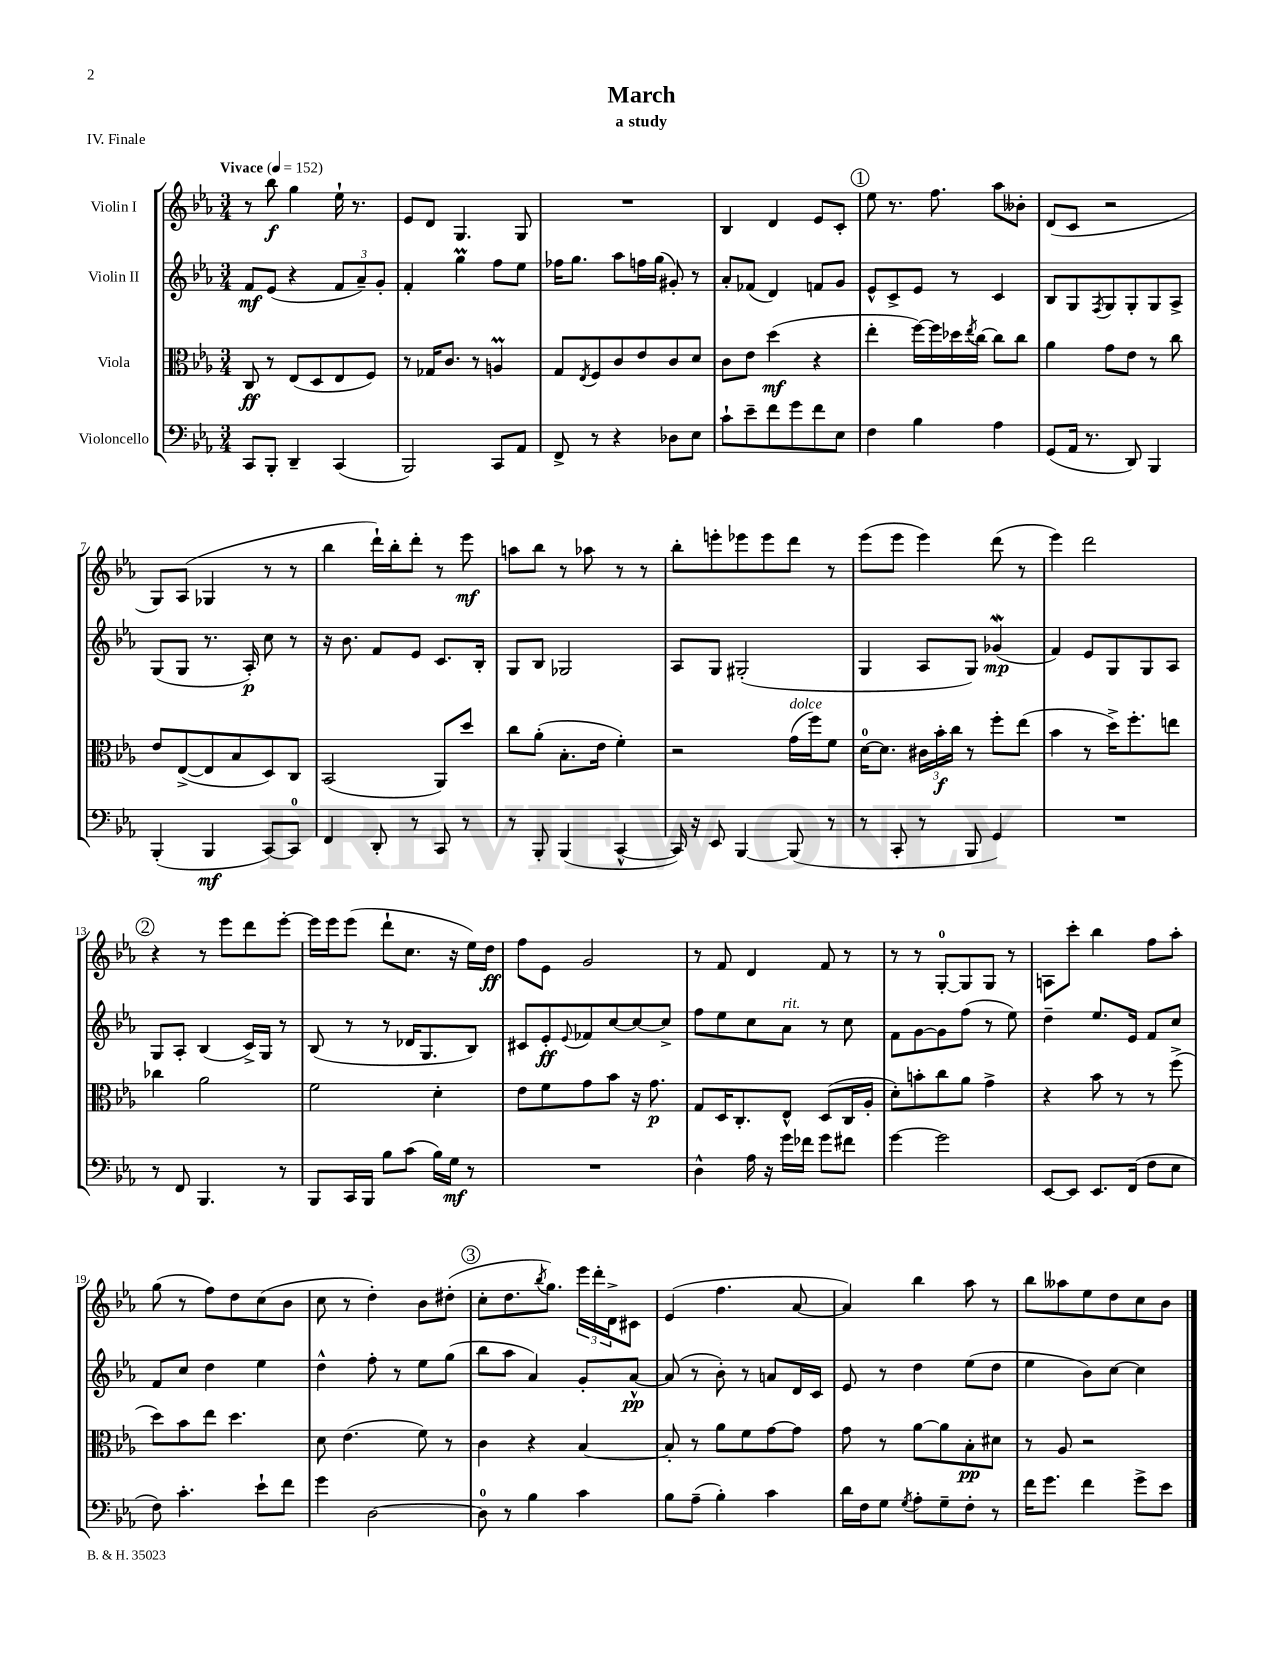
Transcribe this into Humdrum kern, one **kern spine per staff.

**kern	**kern	**kern	**kern
*staff4	*staff3	*staff2	*staff1
*clefF4	*clefC3	*clefG2	*clefG2
*k[b-e-a-]	*k[b-e-a-]	*k[b-e-a-]	*k[b-e-a-]
*M3/4	*M3/4	*M3/4	*M3/4
*MM152	*MM152	*MM152	*MM152
8CC/L	8C/	8f/L	8r
8BBB-'/J	8r	(8e-/J	8bb-\
4DD~/	(8E-/L	4r	4gg\
.	8D/	.	.
(4CC/	8E-/	12f/L	16ee-`\
.	.	.	8.r
.	.	12a-~/)	.
.	8F/J)	.	.
.	.	12g'/J	.
=	=	=	=
2BBB-/)	8r	4f'/	8e-/L
.	16G-/LK	.	8d/J
.	8.c/J	.	.
.	.	4gg\	4.G/
.	8r	.	.
8CC/L	4A/	8ff\L	.
8AA-/J	.	8ee-\J	8G/
=	=	=	=
8FF^/	8G/L	16ff-\LK	2.r
.	.	8.gg\J	.
.	8qE-/	.	.
8r	8F/	.	.
4r	8c/	8aa-\L	.
.	8e-/	16ff\L	.
.	.	(16gg\JJ	.
8D-\L	8c/	8g#'/)	.
8E-\J	8d/J	8r	.
=	=	=	=
8c`\L	8c\L	8a-'/L	4B-/
8e-~\	8e-\J	(8f-/J	.
8f\	(4dd\	4d/)	4d/
8g\	.	.	.
8f\	4r	8f/L	8e-/L
8E-\J	.	8g/J	8c'/J
=	=	=	=
4F\	4ee-'\	8e-^^/L	8ee-\
.	.	8c^/	8.r
4B-\	[16ff\LL)	8e-/J	.
.	16ff\]	.	8.ff\
.	16dd-\	8r	.
.	8qee-/	.	.
.	[16cc\JJ	.	.
4A-\	8cc\]L	4c/	8aa-\L
.	8cc\J	.	8b--'\J
=	=	=	=
(8GG/L	4a-\	8B-/L	(8d/L
16AA-/Jk	.	8G/	8c/J
8.r	.	.	.
.	.	8qF/	.
.	8g\L	8G/	2r
8DD/)	8e-\J	8G'/	.
4BBB-/	8r	8G/	.
.	8cc\	8A-^/J	.
=	=	=	=
(4BBB-'/	8e-/L	(8G/L	8G/L)
.	([8E-^/	8G/J	(8A-/J
4BBB-/	8E-/]	8.r	4G-/
.	8B-/	.	.
.	.	16A-'/)	.
[8CC/L)	8D/)	8cc\	8r
8CC/]J	8C/J	8r	8r
=	=	=	=
4FF/	(2BB-/	16r	4bb-\
.	.	8.b-\	.
8DD'/	.	8f/L	16ddd`\LL)
.	.	.	16bb-'\J
8r	.	8e-/J	8ddd'\J
8CC/	8AA-/L)	8.c/L	8r
8r	8dd/J	.	8eee-\
.	.	16B-'/Jk	.
=	=	=	=
8r	8cc\L	8G/L	8aa\L
8BBB-'/	(8a-'\J	8B-/J	8bb-\J
(4BBB-/	8.B-'\L	2G-/	8r
.	.	.	8aa-\
.	16e-\Jk	.	.
[4CC^^/	4f'\)	.	8r
.	.	.	8r
=	=	=	=
16CC/])	2r	8A-/L	8bb-'\L
16r	.	.	.
8EE-/	.	8G/J	8eee'\
[4BBB-/	.	(2G#'/	8eee-\
.	.	.	8eee-\
(8BBB-/]	(16g\LL	.	8ddd\J
.	16ff\J)	.	.
8r	8f\J	.	8r
=	=	=	=
8r	[16d\LK	4G/	(8eee-\L
.	8.d\]J	.	.
8CC'/	.	.	8eee-\J
8r	24c#\LL	8A-/L	4eee-\)
.	24b-'\	.	.
.	24cc\JJ	.	.
8BBB-/	8r	8G/J)	.
4GG/)	8ff'\L	(4g-/	(8ddd\
.	(8ee-\J	.	8r
=	=	=	=
2.r	4b-\	4f/)	4eee-\)
.	8r	8e-/L	2ddd\
.	16dd^\LK)	8G/	.
.	8.ff'\	.	.
.	.	8G/	.
.	8ee\J	8A-/J	.
=	=	=	=
8r	4cc-\	8G/L	4r
8FF/	.	8A-'/J	.
4.BBB-/	2a-\	(4B-/	8r
.	.	.	8eee-\L
.	.	16c^/LL)	8ddd\
.	.	16G/JJ	.
8r	.	8r	[8eee-'\J
=	=	=	=
8BBB-/L	2f\	(8B-/	16eee-\]LL
.	.	.	16eee-\J
16CC/L	.	8r	(8eee-\J
16BBB-/JJ	.	.	.
8B-\L	.	8r	8ddd`\L
(8c\J	.	16d-/LK	8.cc\J
.	.	8.G/	.
16B-\LL)	4d'\	.	.
16G\JJ	.	.	16r
8r	.	8B-/J)	16ee-\LL)
.	.	.	16dd\JJ
=	=	=	=
2.r	8e-\L	8c#/L	8ff\L
.	8f\	8e-'/	8e-\J
.	.	8qqe-/	.
.	8g\	8f-/	2g/
.	8b-\J	[8cc/	.
.	16r	8cc/_	.
.	8.g\	.	.
.	.	8cc^/]J	.
=	=	=	=
4D^^\	8G/L	8ff\L	8r
.	16D/K	8ee-\	8f/
.	8.C'/	.	.
16A-\	.	8cc\	4d/
16r	.	.	.
16g\LL	8E-^^/J	8a-\J	.
16f-\JJ	.	.	.
8g\L	(8D/L	8r	8f/
8f#\J	16C/L	8cc\	8r
.	16A-'/JJ	.	.
=	=	=	=
[4g\	8d'\L)	8f\L	8r
.	8b'\	[8g\	8r
2g\]	8cc\	8g\]	[8G'/L
.	8a-\J	(8ff\J	8G/]
.	4g^\	8r	8G/J
.	.	8ee-\)	8r
=	=	=	=
[8EE-/L	4r	4dd~\	8A\L
8EE-/]J	.	.	8ccc'\J
8.EE-/L	8b-\	8.ee-/L	4bb-\
.	8r	.	.
(16FF/Jk	.	16e-/Jk	.
8F\L	8r	8f/L	8ff\L
8E-\J	(8ff^\	8cc/J	8aa-'\J
=	=	=	=
8F\)	8dd\L)	8f/L	(8gg\
4.c'\	8b-\	8cc/J	8r
.	8ee-\J	4dd\	8ff\L)
.	4.dd\	.	8dd\
8e-`\L	.	4ee-\	(8cc\
8f\J	.	.	8b-\J
=	=	=	=
4g\	8d\	4dd^^\	8cc\
.	(4.e-\	.	8r
[2D\	.	8ff'\	4dd'\)
.	.	8r	.
.	8f\)	8ee-\L	8b-\L
.	8r	(8gg\J	(8dd#'\J
=	=	=	=
8D\]	4c\	8bb-\L	8cc'\L
8r	.	8aa-\J	8.dd\
4B-\	4r	4a-/)	.
.	.	.	8qbb-/
.	.	.	8.gg\J)
4c\	[4B-/	8g'/L	24eee-\LL
.	.	.	24ddd'\
.	.	.	24d^\J
.	.	[8a-^^/J	8c#\J
=	=	=	=
8B-\L	8B-'/]	(8a-/]	(4e-/
(8A-~\J	8r	8r	.
4B-'\)	8a-\L	8b-'\)	4.ff\
.	8f\	8r	.
4c\	[8g\	8a/L	.
.	8g\]J	16d/L	[8a-/
.	.	16c/JJ	.
=	=	=	=
16d\LL	8g\	8e-/	4a-/])
16F\J	.	.	.
8G\J	8r	8r	.
8qG/	.	.	.
8A-'\L	[8a-\L	4dd\	4bb-\
8G~\	8a-\]	.	.
8F'\J	8B-'\	(8ee-\L	8aa-\
8r	8d#\J	8dd\J	8r
=	=	=	=
16f\LK	8r	4ee-\	8bb-\L
8.g\J	.	.	.
.	8A-/	.	8aa--\
4f\	2r	8b-\L)	8ee-\
.	.	[8cc\J	8dd\
8g^\L	.	4cc\]	8cc\
8e-\J	.	.	8b-\J
==	==	==	==
*-	*-	*-	*-
